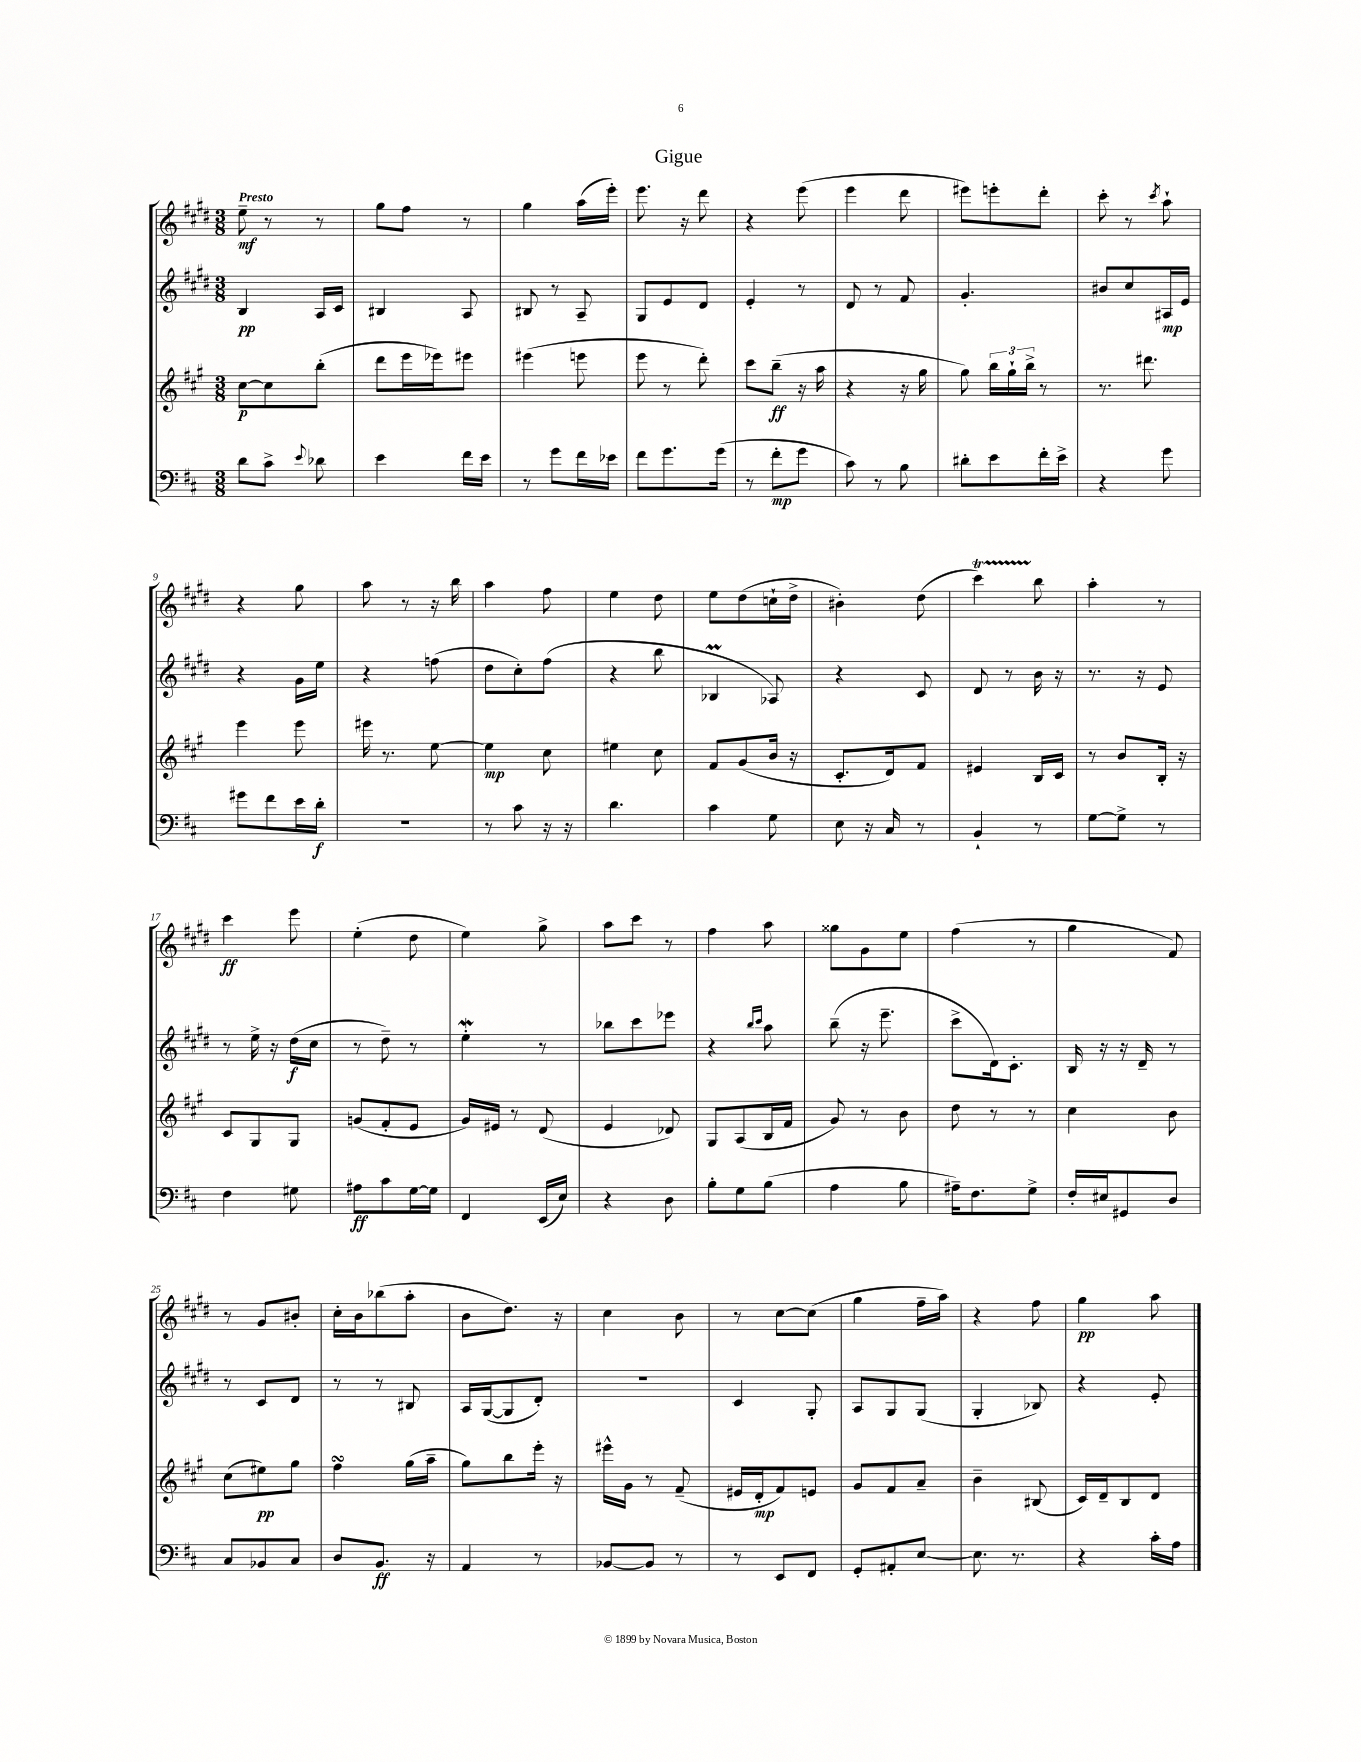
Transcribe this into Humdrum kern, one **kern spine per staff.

**kern	**kern	**kern	**kern
*staff4	*staff3	*staff2	*staff1
*clefF4	*clefG2	*clefG2	*clefG2
*k[f#c#]	*k[f#c#g#]	*k[f#c#g#d#]	*k[f#c#g#d#]
*M3/8	*M3/8	*M3/8	*M3/8
8d\L	[8cc#\L	4B/	8ee~\
8c#^\J	8cc#\]	.	8r
8qqe/	.	.	.
8d-\	(8bb'\J	16A/LL	8r
.	.	16c#/JJ	.
=	=	=	=
4e\	8ddd\L	4B#/	8gg#\L
.	16eee\L	.	8ff#\J
.	16eee-\J)	.	.
16f#\LL	8eee#\J	8A/	8r
16e\JJ	.	.	.
=	=	=	=
8r	(4eee#\	8B#/	4gg#\
8g\L	.	8r	.
16f#\L	8eee\	8A~/	(16aa\LL
16e-\JJ	.	.	16eee'\JJ)
=	=	=	=
8f#\L	8eee\	8G#/L	8.eee\
8.g\	8r	8e/	.
.	.	.	16r
.	8ddd'\)	8d#/J	8ddd#\
(16g\Jk	.	.	.
=	=	=	=
8r	8ccc#\L	4e'/	4r
8f#'\L	(8bb~\J	.	.
8g\J	16r	8r	(8eee\
.	16aa\	.	.
=	=	=	=
8c#\)	4r	8d#/	4eee\
8r	.	8r	.
8B\	16r	8f#/	8ddd#\
.	16gg#\	.	.
=	=	=	=
8d#'\L	8gg#\)	4.g#'/	8eee#\L)
8e\	24bb\LL	.	8eee'\
.	24gg#`\	.	.
.	24bb^\JJ	.	.
16f#'\L	8r	.	8ddd#'\J
16e^\JJ	.	.	.
=	=	=	=
4r	8.r	8b#/L	8ccc#'\
.	.	8cc#/	8r
.	8.ddd#\	.	.
.	.	.	8qccc#/
8g\	.	16A#/L	8aa`\
.	.	16e/JJ	.
=	=	=	=
8g#\L	4eee\	4r	4r
8f#\	.	.	.
16e\L	8eee\	16g#\LL	8gg#\
16d'\JJ	.	16ee\JJ	.
=	=	=	=
4.r	16eee#\	4r	8aa\
.	8.r	.	.
.	.	.	8r
.	[8ee\	(8ff\	16r
.	.	.	16bb\
=	=	=	=
8r	4ee\]	8dd#\L	4aa\
8c#\	.	8cc#'\)	.
16r	8cc#\	(8ff#\J	8ff#\
16r	.	.	.
=	=	=	=
4.d\	4ee#\	4r	4ee\
.	8cc#\	8bb\	8dd#\
=	=	=	=
4c#\	8f#/L	4B-/	8ee\L
.	(8g#/	.	(8dd#\
8G\	16b/Jk	8A-/)	16cc`\L
.	16r	.	16dd#^\JJ
=	=	=	=
8E\	8.c#'/L	4r	4b#'\)
16r	.	.	.
16C#/	16d/k)	.	.
8r	8f#/J	8c#/	(8dd#\
=	=	=	=
4BB`/	4e#/	8d#/	4ccc#\)
.	.	8r	.
8r	16B/LL	16b\	8bb\
.	16c#/JJ	16r	.
=	=	=	=
[8G\L	8r	8.r	4aa'\
8G^\]J	8b/L	.	.
.	.	16r	.
8r	16B'/Jk	8e/	8r
.	16r	.	.
=	=	=	=
4F#\	8c#/L	8r	4ccc#\
.	8G#/	16ee^\	.
.	.	16r	.
8G#\	8G#/J	(16dd#\LL	8eee\
.	.	16cc#\JJ	.
=	=	=	=
8A#\L	(8g/L	8r	(4ee'\
8c#\	8f#'/	8dd#~\)	.
[16G\L	8e/J	8r	8dd#\
16G\]JJ	.	.	.
=	=	=	=
4FF#/	16g#/LL)	4ee'\	4ee\)
.	16e#/JJ	.	.
.	8r	.	.
(16EE/LL	(8d/	8r	8gg#^\
16E/JJ)	.	.	.
=	=	=	=
4r	4e/	8bb-\L	8aa\L
.	.	8ccc#\	8ccc#\J
8D\	8d-/)	8eee-\J	8r
=	=	=	=
8B'\L	8G#/L	4r	4ff#\
8G\	(8A/	.	.
.	.	16qqbb/LL	.
.	.	16qqccc#/JJ	.
(8B\J	16B/L	8aa\	8aa\
.	16f#/JJ	.	.
=	=	=	=
4A\	8g#/)	(8bb~\	8gg##\L
.	8r	16r	8g#\
.	.	8.eee~\	.
8B\	8b\	.	8ee\J
=	=	=	=
16A#~\LK)	8dd\	8ccc#^\L	(4ff#\
8.F#\	.	.	.
.	8r	16d#\k)	.
.	.	8.c#'\J	.
8G^\J	8r	.	8r
=	=	=	=
16F#'/LL	4cc#\	16B/	4gg#\
16E#/J	.	16r	.
8GG#/	.	16r	.
.	.	16d#~/	.
8D/J	8b\	8r	8f#/)
=	=	=	=
8C#/L	(8cc#\L	8r	8r
8BB-/	8ee#\)	8c#/L	8g#/L
8C#/J	8gg#\J	8d#/J	8b#'/J
=	=	=	=
8D/L	4ff#\	8r	16cc#'\LL
.	.	.	16b\J
8.BB/J	.	8r	(8bb-\
.	(16gg#\LL	8B#/	8aa'\J
16r	16aa~\JJ	.	.
=	=	=	=
4AA/	8gg#\L)	16A/LL	8b\L
.	.	([16G#/J	.
.	8bb\	8G#/]	8.dd#\J)
8r	16eee'\Jk	8d#'/J)	.
.	16r	.	16r
=	=	=	=
[8BB-/L	16eee#^^\LL	4.r	4cc#\
.	16g#\JJ	.	.
8BB-/]J	8r	.	.
8r	(8f#~/	.	8b\
=	=	=	=
8r	16e#/LL	4c#/	8r
.	16d'/J	.	.
8EE/L	8f#/)	.	[8cc#\L
8FF#/J	8e/J	8G#'/	(8cc#\]J
=	=	=	=
8GG'/L	8g#/L	8A/L	4gg#\
8AA#'/	8f#/	8G#/	.
[8E/J	8a~/J	(8G#/J	16ff#~\LL
.	.	.	16aa\JJ)
=	=	=	=
8.E\]	4b~\	4G#'/	4r
8.r	.	.	.
.	(8B#/	8B-/)	8ff#\
=	=	=	=
4r	16c#/LL)	4r	4gg#\
.	16d~/J	.	.
.	8B/	.	.
16c#'\LL	8d/J	8e'/	8aa\
16A\JJ	.	.	.
==	==	==	==
*-	*-	*-	*-
